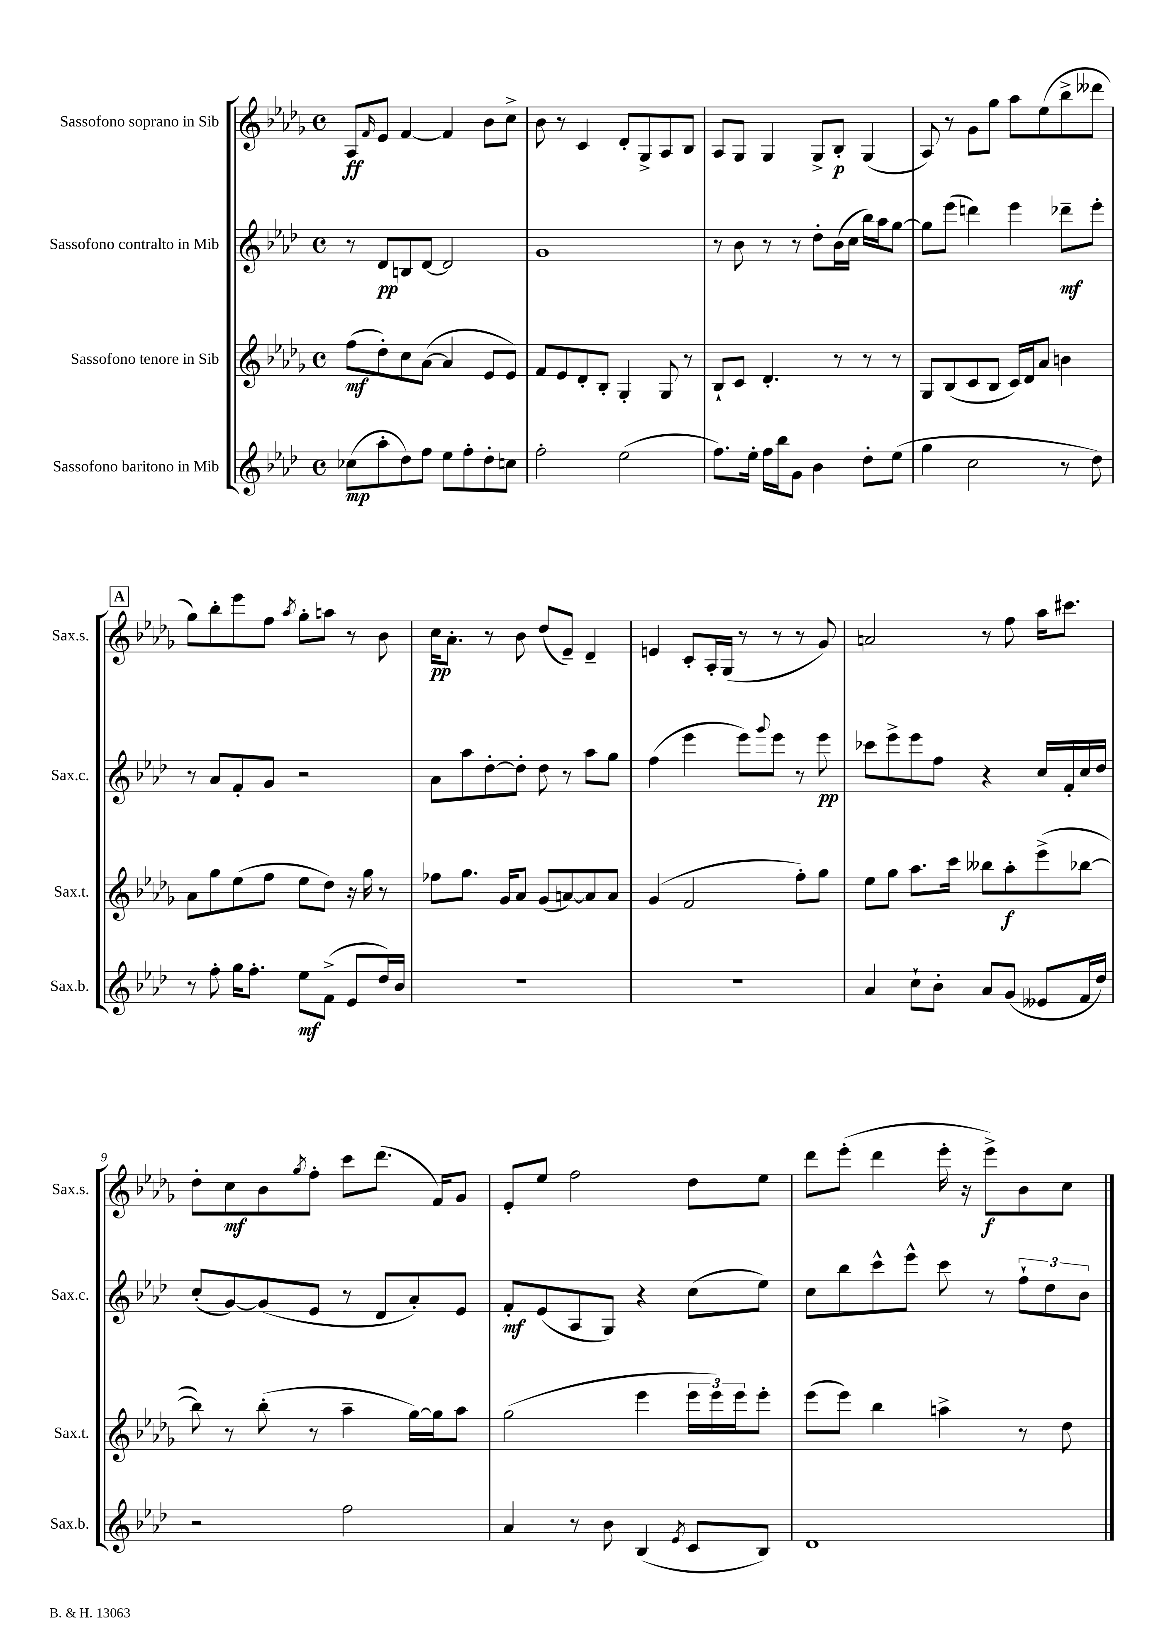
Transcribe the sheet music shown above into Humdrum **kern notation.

**kern	**dynam	**kern	**dynam	**kern	**dynam	**kern	**dynam
*part4	*part4	*part3	*part3	*part2	*part2	*part1	*part1
*staff4	*staff4	*staff3	*staff3	*staff2	*staff2	*staff1	*staff1
*I"Sassofono baritono in Mib	*	*I"Sassofono tenore in Sib	*	*I"Sassofono contralto in Mib	*	*I"Sassofono soprano in Sib	*
*I'Sax.b.	*	*I'Sax.t.	*	*I'Sax.c.	*	*I'Sax.s.	*
*clefG2	*	*clefG2	*	*clefG2	*	*clefG2	*
*k[b-e-a-d-]	*	*k[b-e-a-d-g-]	*	*k[b-e-a-d-]	*	*k[b-e-a-d-g-]	*
*M4/4	*	*M4/4	*	*M4/4	*	*M4/4	*
*met(c)	*	*met(c)	*	*met(c)	*	*met(c)	*
=1	=1	=1	=1	=1	=1	=1	=1
(8cc-X\L	mp	(8ff\L	mf	8r	.	8A-/L	ff
.	.	.	.	.	.	16qqf/	.
8aa-'\	.	8dd-'\)	.	8d-/L	pp	8e-/J	.
8dd-\)	.	8cc\	.	8Bn/	.	[4f/	.
8ff\J	.	([8a-\J	.	[8d-/J	.	.	.
8ee-\L	.	4a-/]	.	2d-/]	.	4f/]	.
8ff'\	.	.	.	.	.	.	.
8dd-'\	.	8e-/L	.	.	.	8b-\L	.
8ccn\J	.	8e-/J)	.	.	.	8cc^\J	.
=2	=2	=2	=2	=2	=2	=2	=2
2ff'\	.	8f/L	.	1g	.	8b-\	.
.	.	8e-/	.	.	.	8r	.
.	.	8d-'/	.	.	.	4c/	.
.	.	8B-'/J	.	.	.	.	.
(2ee-\	.	4G-'/	.	.	.	8d-'/L	.
.	.	.	.	.	.	8G-^/	.
.	.	8G-/	.	.	.	8A-/	.
.	.	8r	.	.	.	8B-/J	.
=3	=3	=3	=3	=3	=3	=3	=3
8.ff\L)	.	8B-`/L	.	8r	.	8A-/L	.
.	.	8c/J	.	8b-\	.	8G-/J	.
16ee-'\Jk	.	.	.	.	.	.	.
16ff\LL	.	4.d-'/	.	8r	.	4G-/	.
16bb-\J	.	.	.	.	.	.	.
8g\J	.	.	.	8r	.	.	.
4b-\	.	.	.	8dd-'\L	.	8G-^/L	.
.	.	8r	.	(16b-\L	.	8B-'/J	p
.	.	.	.	16cc\JJ	.	.	.
8dd-'\L	.	8r	.	16bb-\LL)	.	(4G-/	.
.	.	.	.	16aa-\J	.	.	.
(8ee-\J	.	8r	.	[8gg\J	.	.	.
=4	=4	=4	=4	=4	=4	=4	=4
4gg\	.	8G-/L	.	8gg\L]	.	8A-/)	.
.	.	(8B-/	.	(8eee-\J	.	8r	.
2cc\	.	8c/	.	4dddn\)	.	8g-\L	.
.	.	8B-/J	.	.	.	8gg-\J	.
.	.	16c/LL)	.	4eee-\	.	8aa-\L	.
.	.	16d-/J	.	.	.	.	.
.	.	8a-/J	.	.	.	(8ee-\	.
8r	.	4bn\	.	8ddd-X~\L	mf	8bb-^\	.
8dd-\)	.	.	.	8eee-'\J	.	8ddd--X\J	.
!!LO:LB:g=z
!!LO:REH:place=s1:t=A
=5	=5	=5	=5	=5	=5	=5	=5
8r	.	8a-\L	.	8r	.	8gg-\L)	.
8ff'\	.	8gg-\	.	8a-/L	.	8bb-'\	.
16gg\KL	.	(8ee-\	.	8f'/	.	8eee-\	.
8.ff'\J	.	.	.	.	.	.	.
.	.	8ff\J	.	8g/J	.	8ff\J	.
.	.	.	.	.	.	8qaa-/	.
8ee-\L	mf	8ee-\L	.	2r	.	8gg-'\L	.
(8f^\J	.	8dd-\J)	.	.	.	8aan\J	.
8e-/L	.	16r	.	.	.	8r	.
.	.	16gg-\	.	.	.	.	.
16dd-/L)	.	8r	.	.	.	8b-\	.
16b-/JJ	.	.	.	.	.	.	.
=6	=6	=6	=6	=6	=6	=6	=6
1r	.	8ff-X\L	.	8a-\L	.	16cc\KL	pp
.	.	.	.	.	.	8.a-'\J	.
.	.	8.gg-\J	.	8aa-\	.	.	.
.	.	.	.	[8dd-'\	.	8r	.
.	.	16g-/KL	.	.	.	.	.
.	.	8a-/J	.	8dd-'\J]	.	8b-\	.
.	.	(8g-/L	.	8dd-\	.	(8dd-/L	.
.	.	[8an/)	.	8r	.	8e-~/J)	.
.	.	8a/]	.	8aa-\L	.	4d-~/	.
.	.	8a/J	.	8gg\J	.	.	.
=7	=7	=7	=7	=7	=7	=7	=7
1r	.	(4g-/	.	(4ff\	.	4en/	.
.	.	2f/	.	4eee-\	.	8c'/L	.
.	.	.	.	.	.	16A-'/L	.
.	.	.	.	.	.	(16G-/JJ	.
.	.	.	.	8eee-\L)	.	8r	.
.	.	.	.	8qqggg/	.	.	.
.	.	.	.	8eee-\J	.	8r	.
.	.	8ff'\L)	.	8r	.	8r	.
.	.	8gg-\J	.	8eee-\	pp	8g-/)	.
=8	=8	=8	=8	=8	=8	=8	=8
4a-/	.	8ee-\L	.	8ccc-X\L	.	2an/	.
.	.	8gg-\J	.	8eee-^\	.	.	.
8cc`\L	.	8.aa-\L	.	8eee-\	.	.	.
8b-'\J	.	.	.	8ff\J	.	.	.
.	.	16ccc\Jk	.	.	.	.	.
8a-/L	.	8bb--X\L	.	4r	.	8r	.
(8g/J	.	8aa-'\	f	.	.	8ff\	.
8e--X/L	.	(8eee-^\	.	16cc/LL	.	16aa-\KL	.
.	.	.	.	16f'/	.	8.ccc#X\J	.
16f/L	.	[8bb-X\J	.	16cc/	.	.	.
16dd-/JJ)	.	.	.	16dd-/JJ	.	.	.
!!LO:LB:g=z
=9	=9	=9	=9	=9	=9	=9	=9
2r	.	8bb-\])	.	(8cc'/L	.	8dd-'\L	.
.	.	8r	.	[8g/)	.	8cc\	mf
.	.	(8bb-'\	.	(8g/]	.	8b-\	.
.	.	.	.	.	.	8qgg-/	.
.	.	8r	.	8e-/J	.	8ff'\J	.
2ff\	.	4aa-~\	.	8r	.	8ccc\L	.
.	.	.	.	8d-/L	.	(8.ddd-\J	.
.	.	[16gg-\LL)	.	8a-'/)	.	.	.
.	.	16gg-\J]	.	.	.	16f/KL)	.
.	.	8aa-\J	.	8e-/J	.	8g-/J	.
=10	=10	=10	=10	=10	=10	=10	=10
4a-/	.	(2gg-\	.	8f'/L	mf	8e-'/L	.
.	.	.	.	(8e-/	.	8ee-/J	.
8r	.	.	.	8A-/	.	2ff\	.
8b-\	.	.	.	8G/J)	.	.	.
(4B-/	.	4eee-\	.	4r	.	.	.
8qe-/	.	.	.	.	.	.	.
8c/L	.	24eee-\LL	.	(8cc\L	.	8dd-\L	.
.	.	24eee-\)	.	.	.	.	.
.	.	24eee-\J	.	.	.	.	.
8B-/J)	.	8eee-'\J	.	8ee-\J)	.	8ee-\J	.
=11	=11	=11	=11	=11	=11	=11	=11
1d-	.	(8eee-\L	.	8cc\L	.	8ddd-\L	.
.	.	8eee-\J)	.	8bb-\	.	(8eee-'\J	.
.	.	4bb-\	.	8ccc^^\	.	4ddd-\	.
.	.	.	.	8eee-^^\J	.	.	.
.	.	4aan^\	.	8ccc\	.	16eee-'\	.
.	.	.	.	.	.	16r	.
.	.	.	.	8r	.	8eee-^\L)	f
.	.	8r	.	12ff`\L	.	8b-\	.
.	.	.	.	12dd-\	.	.	.
.	.	8dd-\	.	.	.	8cc\J	.
.	.	.	.	12b-\J	.	.	.
==	==	==	==	==	==	==	==
*-	*-	*-	*-	*-	*-	*-	*-
